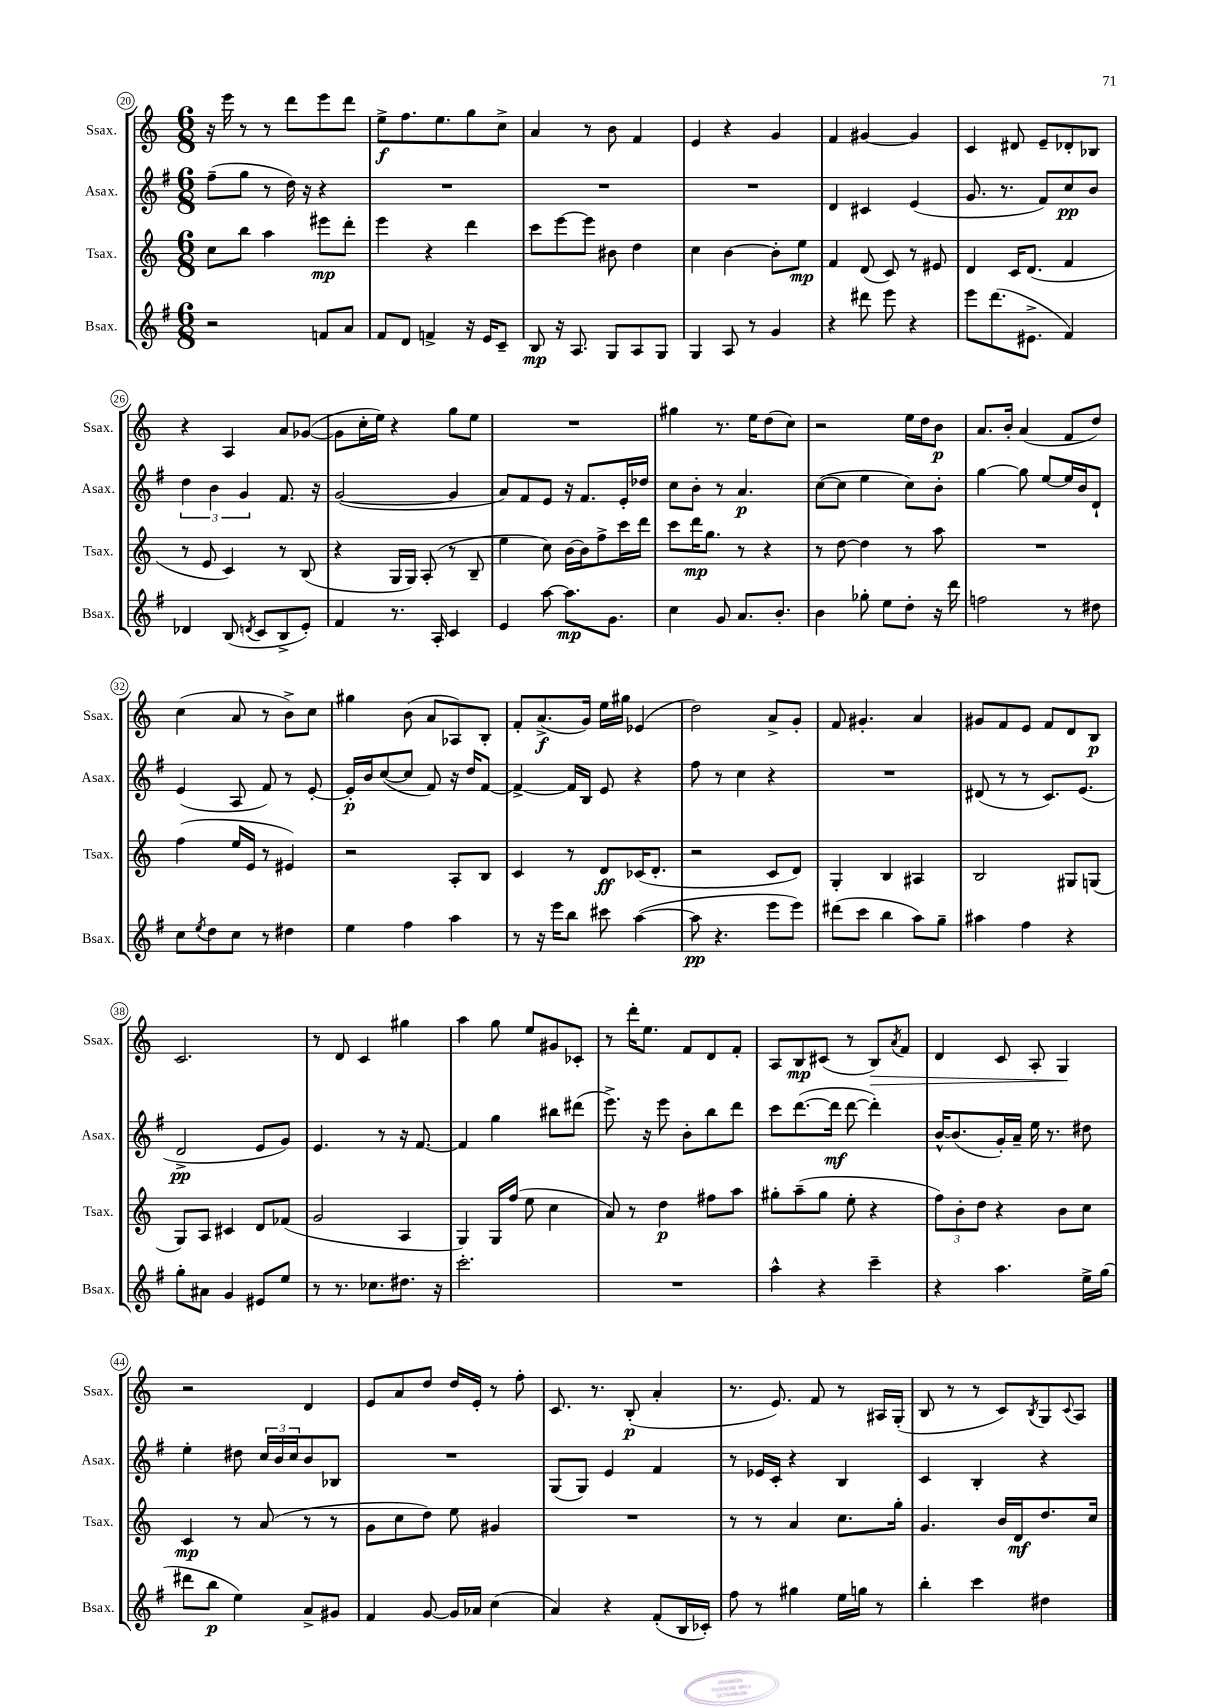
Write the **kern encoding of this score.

**kern	**kern	**kern	**kern
*staff4	*staff3	*staff2	*staff1
*clefG2	*clefG2	*clefG2	*clefG2
*k[f#]	*k[]	*k[f#]	*k[]
*M6/8	*M6/8	*M6/8	*M6/8
2r	8cc	(8ff#~	16r
.	.	.	16eee
.	8bb	8gg	8r
.	4aa	8r	8r
.	.	16dd)	8ddd
.	.	16r	.
8f	8eee#	4r	8eee
8a	8ddd'	.	8ddd
=	=	=	=
8f#	4eee	2.r	8ee^
8d	.	.	8.ff
4f^	4r	.	.
.	.	.	8.ee
16r	4ddd	.	8gg
16e	.	.	.
8c~	.	.	8cc^
=	=	=	=
8B	8ccc	2.r	4a
16r	[8eee	.	.
8.A	.	.	.
.	8eee]	.	8r
8G	8b#	.	8b
8A	4dd	.	4f
8G	.	.	.
=	=	=	=
4G	4cc	2.r	4e
8A	[4b	.	4r
8r	.	.	.
4g	8b']	.	4g
.	8ee	.	.
=	=	=	=
4r	4f	4d	4f
8ddd#	(8d	4c#	[4g#
8eee	8c)	.	.
4r	8r	(4e	4g#]
.	8e#	.	.
=	=	=	=
8eee	4d	8.g	4c
(8.ddd	.	.	.
.	.	8.r	.
.	16c	.	8d#
8.e#^	(8.d	.	.
.	.	8f#)	8e~
4f#)	4f	8cc	8d-'
.	.	8b	8B-
=	=	=	=
4d-	8r	6dd	4r
.	8e	.	.
.	.	6b	.
(8B	4c)	.	4A
.	.	6g	.
8qd	.	.	.
8c	.	.	.
8B^	8r	8.f#	8a
8e')	(8B	.	([8g-
.	.	16r	.
=	=	=	=
4f#	4r	([2g	8g-]
.	.	.	16cc'
.	.	.	16ee)
8.r	16G	.	4r
.	16G)	.	.
.	(8A'	.	.
16A'	.	.	.
4c	8r	4g]	8gg
.	8B~	.	8ee
=	=	=	=
4e	4ee	8a)	2.r
.	.	8f#	.
[8aa	8cc)	8e	.
8.aa]	[16b	16r	.
.	16b]	8.f#	.
.	8ff^	.	.
8.g	.	.	.
.	16ccc	16e'	.
.	16ddd	16dd-	.
=	=	=	=
4cc	8ccc	8cc	4gg#
.	16ddd	8b'	.
.	8.gg	.	.
8g	.	8r	8.r
8.a	8r	4.a	.
.	.	.	16ee
.	4r	.	(8dd
8.b'	.	.	.
.	.	.	8cc)
=	=	=	=
4b	8r	([8cc	2r
.	[8dd	8cc]	.
8gg-'	4dd]	4ee	.
8ee	.	.	.
8dd'	8r	8cc)	16ee
.	.	.	16dd
16r	8aa	8b'	8b
16ddd	.	.	.
=	=	=	=
2ff	2.r	[4gg	8.a
.	.	.	16b'
.	.	8gg]	(4a
.	.	[8ee	.
8r	.	16ee]	8f
.	.	16b	.
8dd#	.	8d`	8dd)
=	=	=	=
8cc	(4ff	(4e	(4cc
8qee	.	.	.
8dd	.	.	.
8cc	16ee	8A	8a
.	16e	.	.
8r	8r	8f#)	8r
4dd#	4e#)	8r	8b^)
.	.	[8e'	8cc
=	=	=	=
4ee	2r	16e']	4gg#
.	.	16b	.
.	.	([8cc	.
4ff#	.	8cc]	(8b
.	.	8f#)	8a
4aa	8A'	16r	8A-)
.	.	16dd	.
.	8B	[8f#	8B'
=	=	=	=
8r	4c	4f#^_	8f'
16r	.	.	(8.a^
16eee	.	.	.
8bb	8r	16f#]	.
.	.	16B	16g)
8ccc#	8d	8e	16ee
.	.	.	16gg#
([4aa	(16c-	4r	(4e-
.	8.d'	.	.
=	=	=	=
8aa]	2r	8ff#	2dd)
4.r	.	8r	.
.	.	4cc	.
8eee	8c	4r	8a^
8eee)	8d)	.	8g'
=	=	=	=
(8ddd#	4G'	2.r	8f
8ccc	.	.	4.g#'
4bb	4B	.	.
8aa)	4A#	.	4a
8gg~	.	.	.
=	=	=	=
4aa#	2B	(8d#	8g#
.	.	8r	8f
4ff#	.	8r	8e
.	.	8.c)	8f
4r	8G#	.	8d
.	.	(8.e	.
.	(8G	.	8B
=	=	=	=
8gg'	8G)	2d^	2.c
8a#	8A	.	.
4g	4c#	.	.
8e#	8d	8e	.
8ee	(8f-	8g)	.
=	=	=	=
8r	2g	4.e	8r
8.r	.	.	8d
.	.	.	4c
8.cc-	.	.	.
.	.	8r	.
8.dd#	4A	16r	4gg#
.	.	[8.f#	.
16r	.	.	.
=	=	=	=
2.ccc'	4G)	4f#]	4aa
.	16G	4gg	8gg
.	(16ff	.	.
.	8ee	.	8ee
.	4cc	8bb#	8g#
.	.	(8ddd#	8c-'
=	=	=	=
2.r	8a)	8.eee^)	8r
.	8r	.	16ddd'
.	.	16r	8.ee
.	4dd	8eee	.
.	.	8b'	8f
.	8ff#	8bb	8d
.	8aa	8ddd	8f'
=	=	=	=
4aa^^	8gg#'	8ccc	8A
.	(8aa~	([8.ddd	8B
4r	8gg#	.	(8c#
.	.	16ddd]	.
.	8ee'	[8ddd	8r
4ccc~	4r	4ddd'])	8B)
.	.	.	8qa
.	.	.	8f
=	=	=	=
4r	12ff)	[16b^^	4d
.	.	(8.b]	.
.	12b'	.	.
.	12dd	.	.
4.aa	4r	16g')	8c
.	.	16a~	.
.	.	16ee	8A'
.	.	8.r	.
.	8b	.	4G
16ee^	8cc	8dd#	.
(16gg	.	.	.
=	=	=	=
8ddd#	4c	4ee'	2r
8bb	.	.	.
4ee)	8r	8dd#	.
.	(8a	24cc	.
.	.	24b	.
.	.	24cc	.
8a^	8r	8b	4d
8g#	8r	8B-	.
=	=	=	=
4f#	8g	2.r	8e
.	8cc	.	8a
[8g	8dd)	.	8dd
16g]	8ee	.	16dd
16a-	.	.	16e'
(4cc	4g#	.	8r
.	.	.	8ff'
=	=	=	=
4a)	2.r	(8G	8.c
.	.	8G)	.
.	.	.	8.r
4r	.	4e	.
.	.	.	(8B'
(8f#'	.	4f#	4a'
16B	.	.	.
16c-')	.	.	.
=	=	=	=
8ff#	8r	8r	8.r
8r	8r	16e-	.
.	.	16c'	8.e)
4gg#	4a	4r	.
.	.	.	8f
16ee	8.cc	4B	8r
16gg	.	.	.
8r	.	.	16A#
.	16gg'	.	(16G'
=	=	=	=
4bb'	4.g	4c	8B
.	.	.	8r
4ccc	.	4B'	8r
.	16b	.	8c)
.	16d	.	.
.	.	.	8qB
4dd#	8.dd	4r	8G
.	.	.	8qqc
.	.	.	8A
.	16cc	.	.
==	==	==	==
*-	*-	*-	*-
